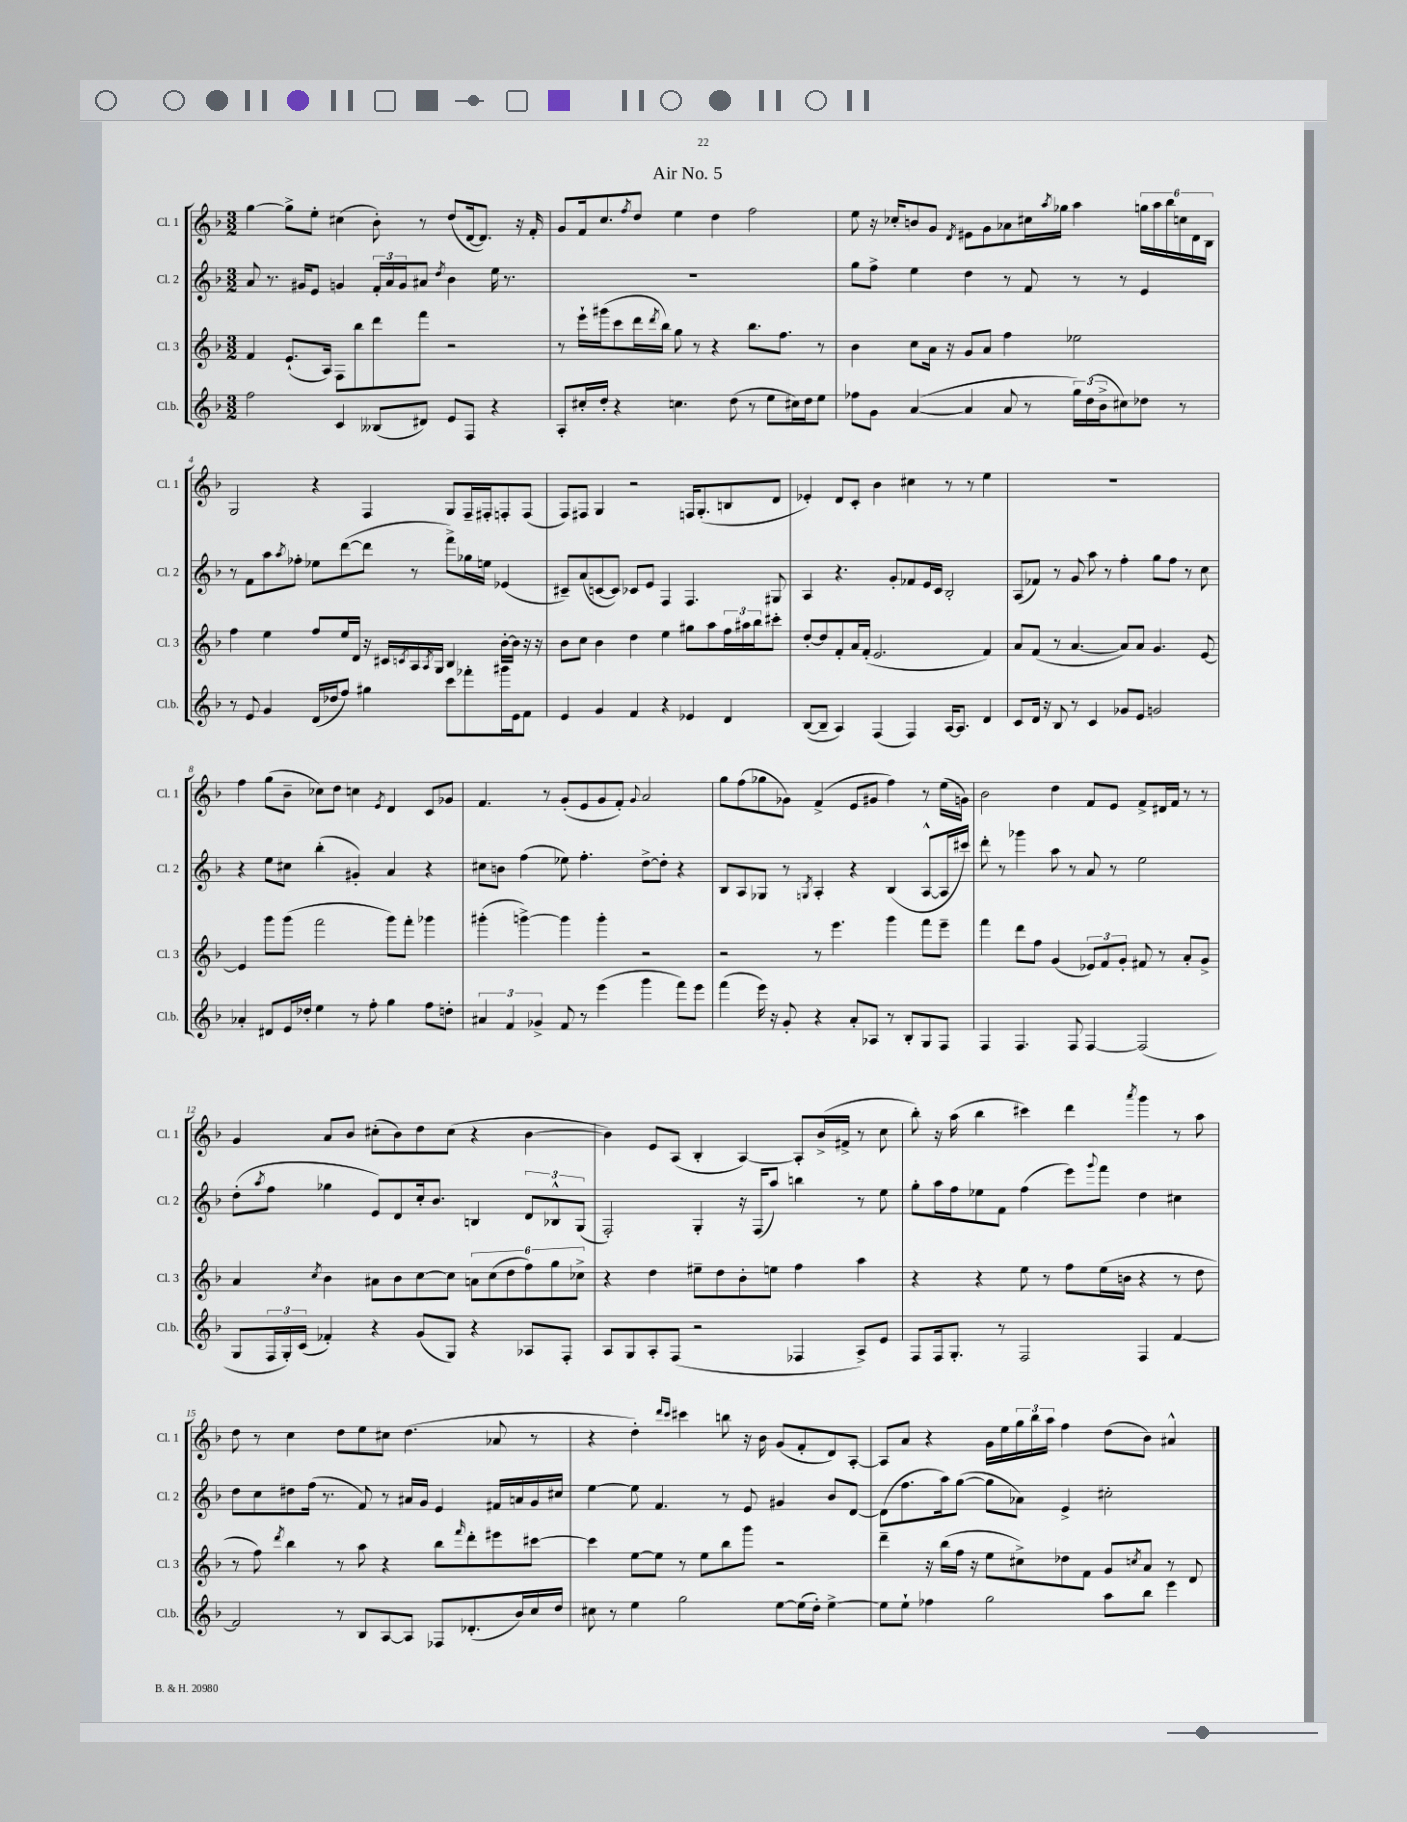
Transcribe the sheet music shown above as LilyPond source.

\header { title = "Air No. 5" }
<<
\new StaffGroup <<
\new Staff = "s0" \with { instrumentName = "Cl. 1" shortInstrumentName = "Cl. 1" } {
    \clef treble \key f \major \numericTimeSignature \time 3/2
    g''4~ g''8-> e''8-. cis''4( bes'8-.) r8 d''8( d'16~ d'8.) r16 f'16-. |
    g'8 f'16 c''8. \acciaccatura { f''8 } d''8 e''4 d''4 f''2 |
    e''8 r16 ces''16-. b'8 g'8 \acciaccatura { d'8 } eis'8 g'8 aes'8 cis''16 \acciaccatura { a''8 } ges''16 a''4 \tuplet 6/4 { g''16 a''16 bes''16 c''16 d'16 bes16 } |
    g2 r4 f4 g8 f16-- fis16-. f8-. f8( |
    f8) fis8 g4 r2 f16 g8.-.( b8 d'8 |
    ees'4-.) d'8 c'8-. bes'4 cis''4 r8 r8 e''4 |
    R1. |
    f''4 g''8( bes'8-- ces''8) d''8 c''4 \acciaccatura { e'8 } d'4 c'8 ges'8 |
    f'4. r8 g'8-.( e'8 g'8 f'8-.) \appoggiatura { g'8 } a'2 |
    g''8 f''8( ges''8 ges'8) f'4->( e'8 gis'8 f''4) r8 e''16( g'16) |
    bes'2 d''4 f'8 e'8 f'8-> dis'16 f'16 r8 r8 |
    g'4 a'8 bes'8 cis''8-.( bes'8) d''8 cis''8( r4 bes'4~ |
    bes'4) e'8 a8( bes4-. a4~) a8-. bes'16->( fis'16-> r8 c''8 |
    bes''8-.) r16 a''16( bes''4 cis'''4) d'''4 \acciaccatura { a'''8 } g'''4 r8 a''8 |
    d''8 r8 c''4 d''8 e''8 cis''8 d''4.( aes'8 r8 |
    r4 d''4-.) \grace { d'''16 c'''16 } cis'''4 b''8 r16 bes'16 g'8( f'8-. d'8) a8~-. |
    a8 a'8 r4 g'16 e''16 \tuplet 3/2 { g''16 bes''16 a''16 } f''4 d''8( bes'8) ais'4-^ \bar "|." |
}
\new Staff = "s1" \with { instrumentName = "Cl. 2" shortInstrumentName = "Cl. 2" } {
    \clef treble \key f \major \numericTimeSignature \time 3/2
    a'8 r8. gis'16 e'8 g'4 \tuplet 3/2 { f'16-. a'16 g'16 } ais'8 \acciaccatura { d''8 } bes'4 e''16 r8. |
    R1. |
    g''8 f''8-> e''4 d''4 r8 f'8 r8 r8 e'4 |
    r8 f'8 a''8 \acciaccatura { a''8 } fes''8-. ees''8 d'''8~( d'''8 r8 f'''8->) ges''16 e''16 ees'4( |
    cis'8--) a'8( c'8~ c'8) ces'8 e'8 f4 f4. gis8 |
    a4 r4. g'8-. fes'8 e'16 c'16 bes2-. |
    a8( fes'8) r8 g'8 a''8 r8 f''4-. g''8 f''8 r8 c''8 |
    r4 e''8 cis''8 bes''4-.( gis'4-.) a'4 r4 |
    cis''8 b'8 f''4( ees''8) f''4.-. d''8~-> d''8-. r4 |
    bes8 a8 ges8 r8 \acciaccatura { g8 } a4-. r4 bes4( a8~-^ a16 cis'''16) |
    d'''8-. r8 ges'''4 a''8 r8 a'8 r8 e''2 |
    d''8-.( \acciaccatura { a''8 } f''8 ges''4 e'8) d'8 c''16-. bes'8. b4 \tuplet 3/2 { d'8 bes8-^ g8( } |
    f2-.) g4-. r16 f16( a''8) b''4 r8 e''8 |
    g''8-. a''16 f''16 ees''8 f'8 f''4( e'''8) \appoggiatura { g'''8 } f'''8 d''4 cis''4 |
    d''8 c''8 dis''8 f''16( r8. f'8) r8 ais'16 g'16 e'4 fis'16 a'16 g'16 cis''16 |
    e''4~ e''8 f'4. r8 e'8 gis'4 bes'8 d'8~ |
    d'8( f''8. a''16) g''8~( g''8 aes'8) e'4-> cis''2-. \bar "|." |
}
\new Staff = "s2" \with { instrumentName = "Cl. 3" shortInstrumentName = "Cl. 3" } {
    \clef treble \key f \major \numericTimeSignature \time 3/2
    f'4 e'8.-!( a16) f8 bes''8 d'''8 f'''8 r2 |
    r8 e'''16-! gis'''16( c'''8 d'''16 \acciaccatura { d'''8 } bes''16) g''8 r8 r4 bes''8. f''8. r8 |
    bes'4 c''8 a'16 r16 g'8 a'8 f''4 ees''2 |
    f''4 e''4 f''8 e''16 d'16 r16 cis'16 \acciaccatura { c'8 } a16 \acciaccatura { a8 } g16 bes4 bes'16~-. bes'16 r16 r16 |
    bes'8 c''8 bes'4 d''4 e''4 gis''8 a''8 \tuplet 3/2 { f''16 ais''16 bes''16 } cis'''8-. |
    d''8~-. d''8 f'8-. a'16 f'16-.( e'2. f'4) |
    a'8 f'8( r8 a'4.~ a'8) a'8 g'4. e'8~ |
    e'4 g'''8 g'''8( f'''2 g'''8) f'''8-. ges'''4 |
    gis'''4-.( g'''4~->) g'''4 g'''4-. r2 |
    r2 r8 e'''4. g'''4 f'''8 e'''8-- |
    f'''4 d'''8 f''8 g'4( \tuplet 3/2 { ees'8) f'8 g'8-. } fis'8 r8 a'8-. g'8-> |
    a'4 \acciaccatura { c''8 } bes'4 ais'8 bes'8 c''8~ c''8 \tuplet 6/4 { a'8 c''8( d''8 f''8) g''8 ces''8-> } |
    r4 d''4 eis''8-- d''8 bes'8-. e''8 f''4 a''4 |
    r4 r4 e''8 r8 f''8 e''16( b'16 r4 r8 d''8 |
    r8 f''8) \acciaccatura { d'''8 } bes''4 r8 a''8 r4 bes''8 \grace { f'''16 } d'''8-. eis'''8 cis'''8~ |
    cis'''4 e''8~ e''8 r8 e''8 bes''8 g'''8 r2 |
    d'''4-- r16 bes''16( f''16 r16 e''8 cis''8->) des''8 f'8 g'8 \acciaccatura { c''8 } a'8 r8 d'8 \bar "|." |
}
\new Staff = "s3" \with { instrumentName = "Cl.b." shortInstrumentName = "Cl.b." } {
    \clef treble \key f \major \numericTimeSignature \time 3/2
    f''2 c'4 beses8( dis'8) e'8 f8 r4 |
    a8-. cis''16-. d''16-. r4 c''4. d''8( r8 e''8 cis''16) d''16 e''8 |
    fes''8 g'8 a'4~( a'4 a'8 r8 \tuplet 3/2 { g''16) d''16( bes'16-> } cis''8) des''8 r8 |
    r8 e'8 g'4 d'16( des''16 f''8) gis''4 c'''8 fes'''8-. gis'''16 e'16 f'8 |
    e'4 g'4 f'4 r4 ees'4 d'4 |
    bes8~( bes8-- a4) f4( f4) a16~ a8. d'4 |
    c'8 d'16 r16 bes8 r8 c'4 ges'8 e'8 g'2 |
    aes'4-. dis'8 e'16 des''16-. e''4 r8 f''8-. g''4 f''8 d''8-. |
    \tuplet 3/2 { ais'4 f'4 ges'4-> } f'8 r8 e'''4( g'''4 f'''8) e'''8 |
    f'''4( e'''16) r16 g'8-. r4 a'8-. aes8 r8 bes8-. g8 f8 |
    f4 f4. f8 f4~ f2( |
    g8 \tuplet 3/2 { f16 g16-.) c'16( } fes'4-.) r4 g'8( g8) r4 aes8 f8-. |
    a8 g8 a8-. f8( r2 fes4 a8->) e'8 |
    f8 f16 g8.-. r8 f2 f4 f'4~ |
    f'2 r8 bes8 a8~ a8 fes8 des'8.-.( bes'16) c''16 d''16 |
    cis''8 r8 e''4 g''2 e''8~ e''16( d''16-.) e''4~-> |
    e''8 e''8-! fes''4 g''2 a''8 bes''8 e'''4 \bar "|." |
}
>>
>>
